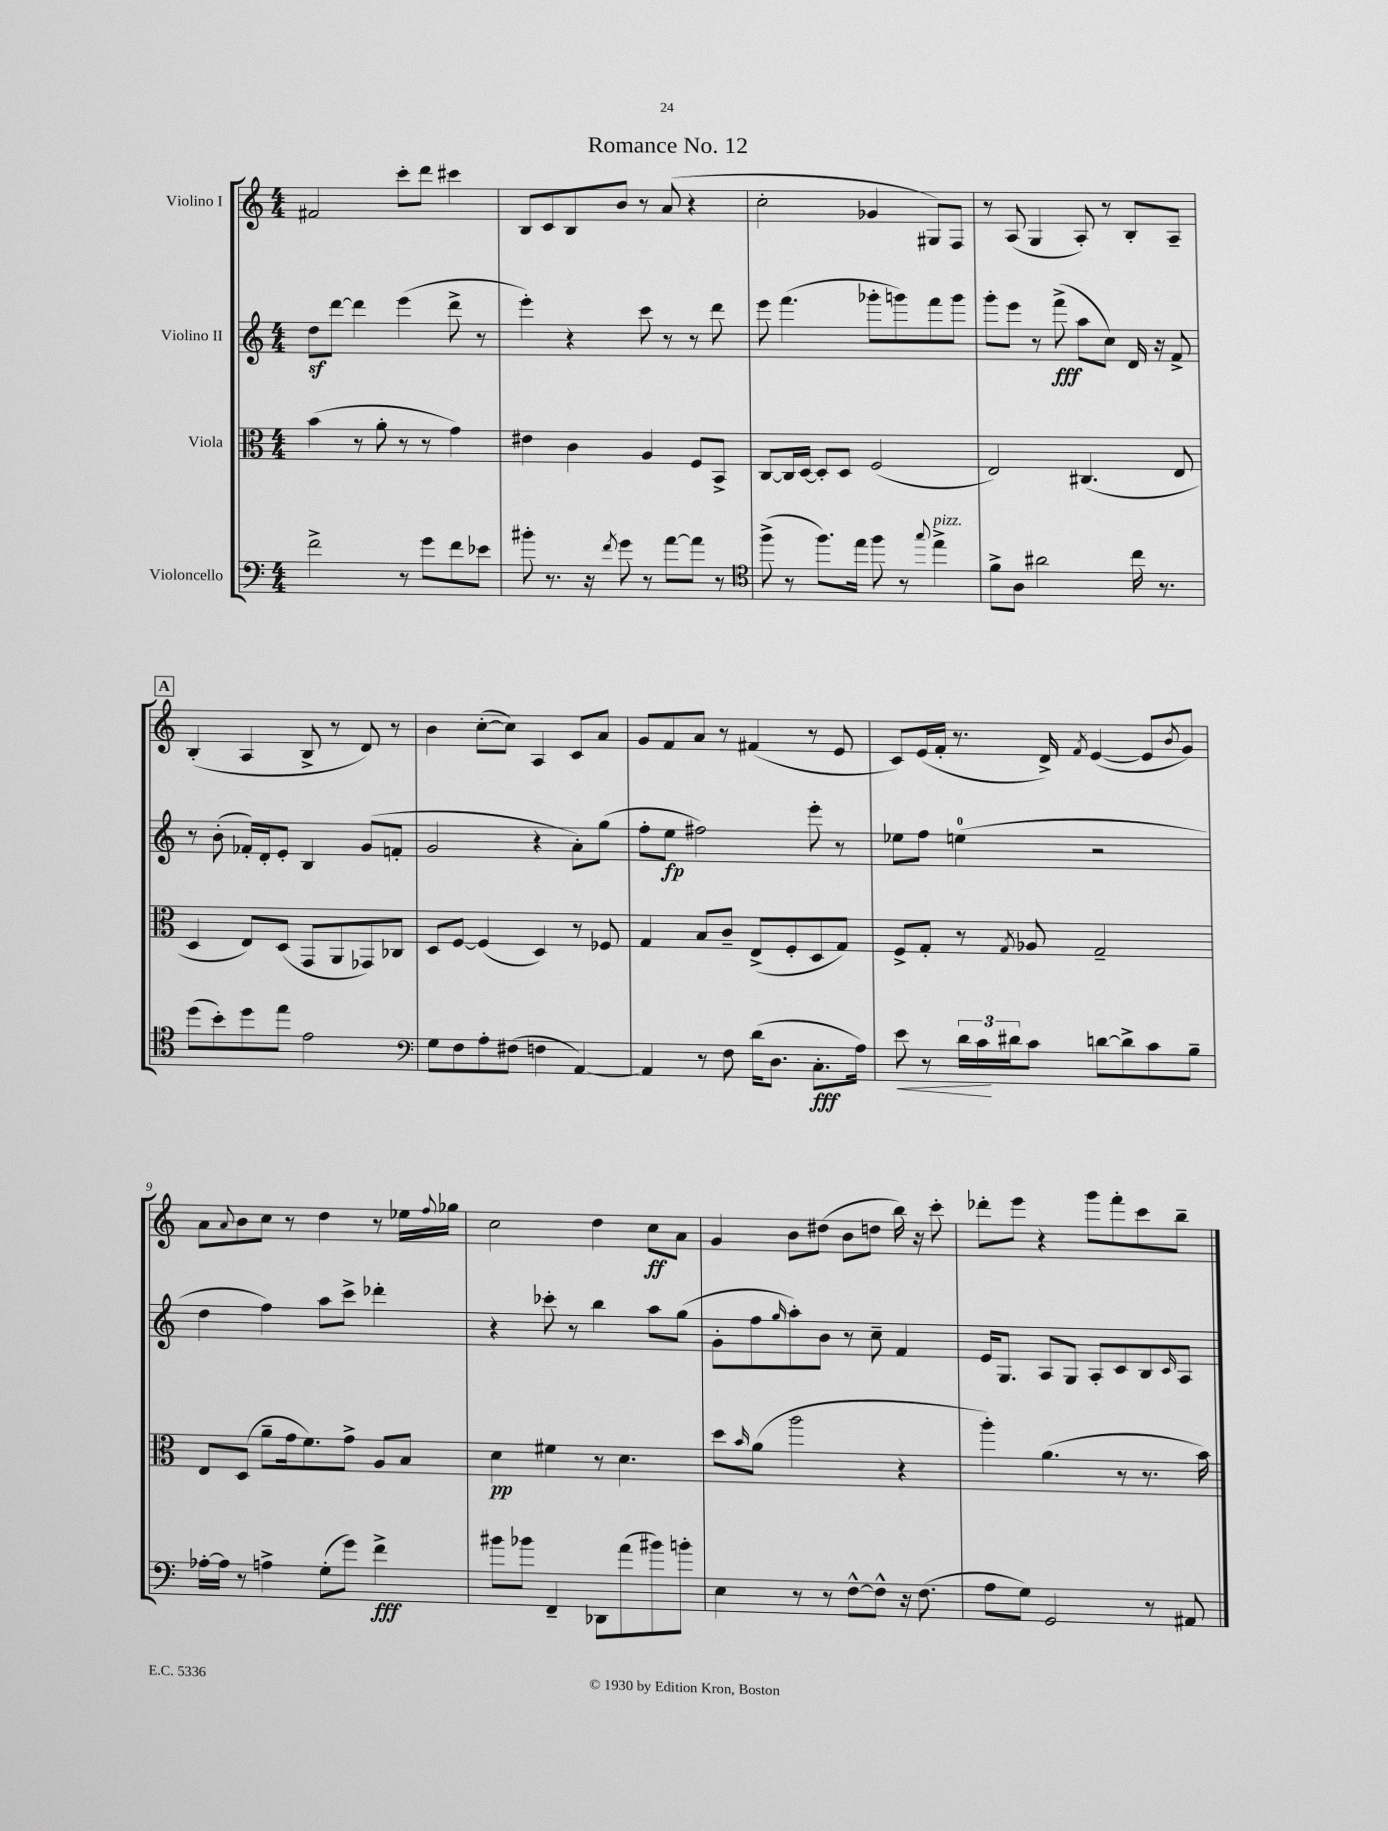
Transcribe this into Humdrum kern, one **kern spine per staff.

**kern	**kern	**kern	**kern
*staff4	*staff3	*staff2	*staff1
*clefF4	*clefC3	*clefG2	*clefG2
*k[]	*k[]	*k[]	*k[]
*M4/4	*M4/4	*M4/4	*M4/4
2f^	(4b	8dd	2f#
.	.	[8ddd	.
.	8r	4ddd]	.
.	8a'	.	.
8r	8r	(4eee	8ccc'
8g	8r	.	8ddd
8f	4g)	8ddd^	4ccc#
8e-	.	8r	.
=	=	=	=
8b#'	4e#	4eee')	8B
8.r	.	.	8c
.	4c	4r	8B
16r	.	.	.
8qf	.	.	.
8g	.	.	8b
8r	4A	8ccc	8r
[8a	.	8r	(8a
8a]	8F	8r	4r
8r	8BB^	8ddd	.
=	=	=	=
*clefC4	*	*	*
(8ff^	[8C	8eee	2cc'
8r	16C]	(4.fff	.
.	[16D	.	.
8.ff)	8D']	.	.
.	8D	.	.
16ee	.	.	.
8ff	(2F	8ggg-'	4g-
8r	.	8ggg)	.
8qqgg	.	.	.
4ee^	.	8fff	8G#)
.	.	8ggg	8F
=	=	=	=
8f^	2E)	8ggg'	8r
8A	.	8eee	(8A
2a#	.	8r	4G
.	.	(8fff^	.
.	(4.C#	8aa	8A')
.	.	8cc)	8r
16cc	.	16d	8B'
8.r	.	16r	.
.	8E	8f^	8A~
=	=	=	=
(8dd	4D	8r	(4B'
8b')	.	(8b'	.
8dd	8E)	16f-')	4A
.	.	16d'	.
8ee	(8D	8e'	.
2e	8GG	4B	8B^
.	8AA	.	8r
.	8GG-)	(8g	8d)
.	8C-	8f'	8r
=	=	=	=
*clefF4	*	*	*
8G	8D	2g	4b
8F	[8F	.	.
8A'	(4F]	.	([8cc'
(8F#	.	.	8cc])
4F	4D)	4r	4A
[4AA)	8r	8a')	8c
.	8F-	(8gg	8a
=	=	=	=
4AA]	4G	8ff'	8g
.	.	8ee	8f
8r	8B	2ff#)	8a
8F	8c~	.	8r
(16d	(8E^	.	(4f#
8.D	.	.	.
.	8F'	.	.
8.C'	8D	8eee'	8r
.	8G)	8r	8e
16A)	.	.	.
=	=	=	=
8e	8F^	8ee-	8c)
8r	8G'	8ff	(16e
.	.	.	16f'
24d	8r	(4ee	8.r
24c	.	.	.
24d#	.	.	.
.	8qG	.	.
8c	8A-	.	.
.	.	.	16d^)
.	.	.	8qf
[8d	2G~	2r	([4e
8d^]	.	.	.
8c	.	.	8e]
.	.	.	8qb
8B~	.	.	8g)
=	=	=	=
[16A-'	8E	4dd	8a
16A-]	.	.	.
.	.	.	8qqa
8r	(8D	.	8b
4A^	8a~	4ff)	8cc
.	16g	.	8r
.	8.f)	.	.
(8G'	.	8aa	4dd
8g)	8g^	8ccc^	.
4f^	8A	4ddd-'	8r
.	8B	.	16ee-
.	.	.	8qqff
.	.	.	16gg-
=	=	=	=
8b#	4d	4r	2cc
8b-	.	.	.
4FF~	4f#	8ccc-'	.
.	.	8r	.
8DD-	8r	4bb	4dd
(8a	4.d	.	.
8b#)	.	8aa	8cc
8b'	.	(8gg	8a
=	=	=	=
4E	8dd	8g'	4g
.	16qqb	.	.
.	(8a	8ff	.
.	.	16qqgg	.
8r	2aa	8aa')	8b
8r	.	8b	(8dd#
[8F^^	.	8r	8b
8F^^]	.	8cc~	8dd
16r	4r	4f	16bb)
(8.F	.	.	16r
.	.	.	8ccc'
=	=	=	=
8A	4aa')	16e	8ddd-'
.	.	8.G	.
8G)	.	.	8eee
2GG	(4.a	8A	4r
.	.	8G	.
.	.	8A'	8ggg
.	8r	8c	8fff'
8r	8.r	8B	8ccc
.	.	16qqc	.
8AA#	.	8A	8bb~
.	16b)	.	.
==	==	==	==
*-	*-	*-	*-
